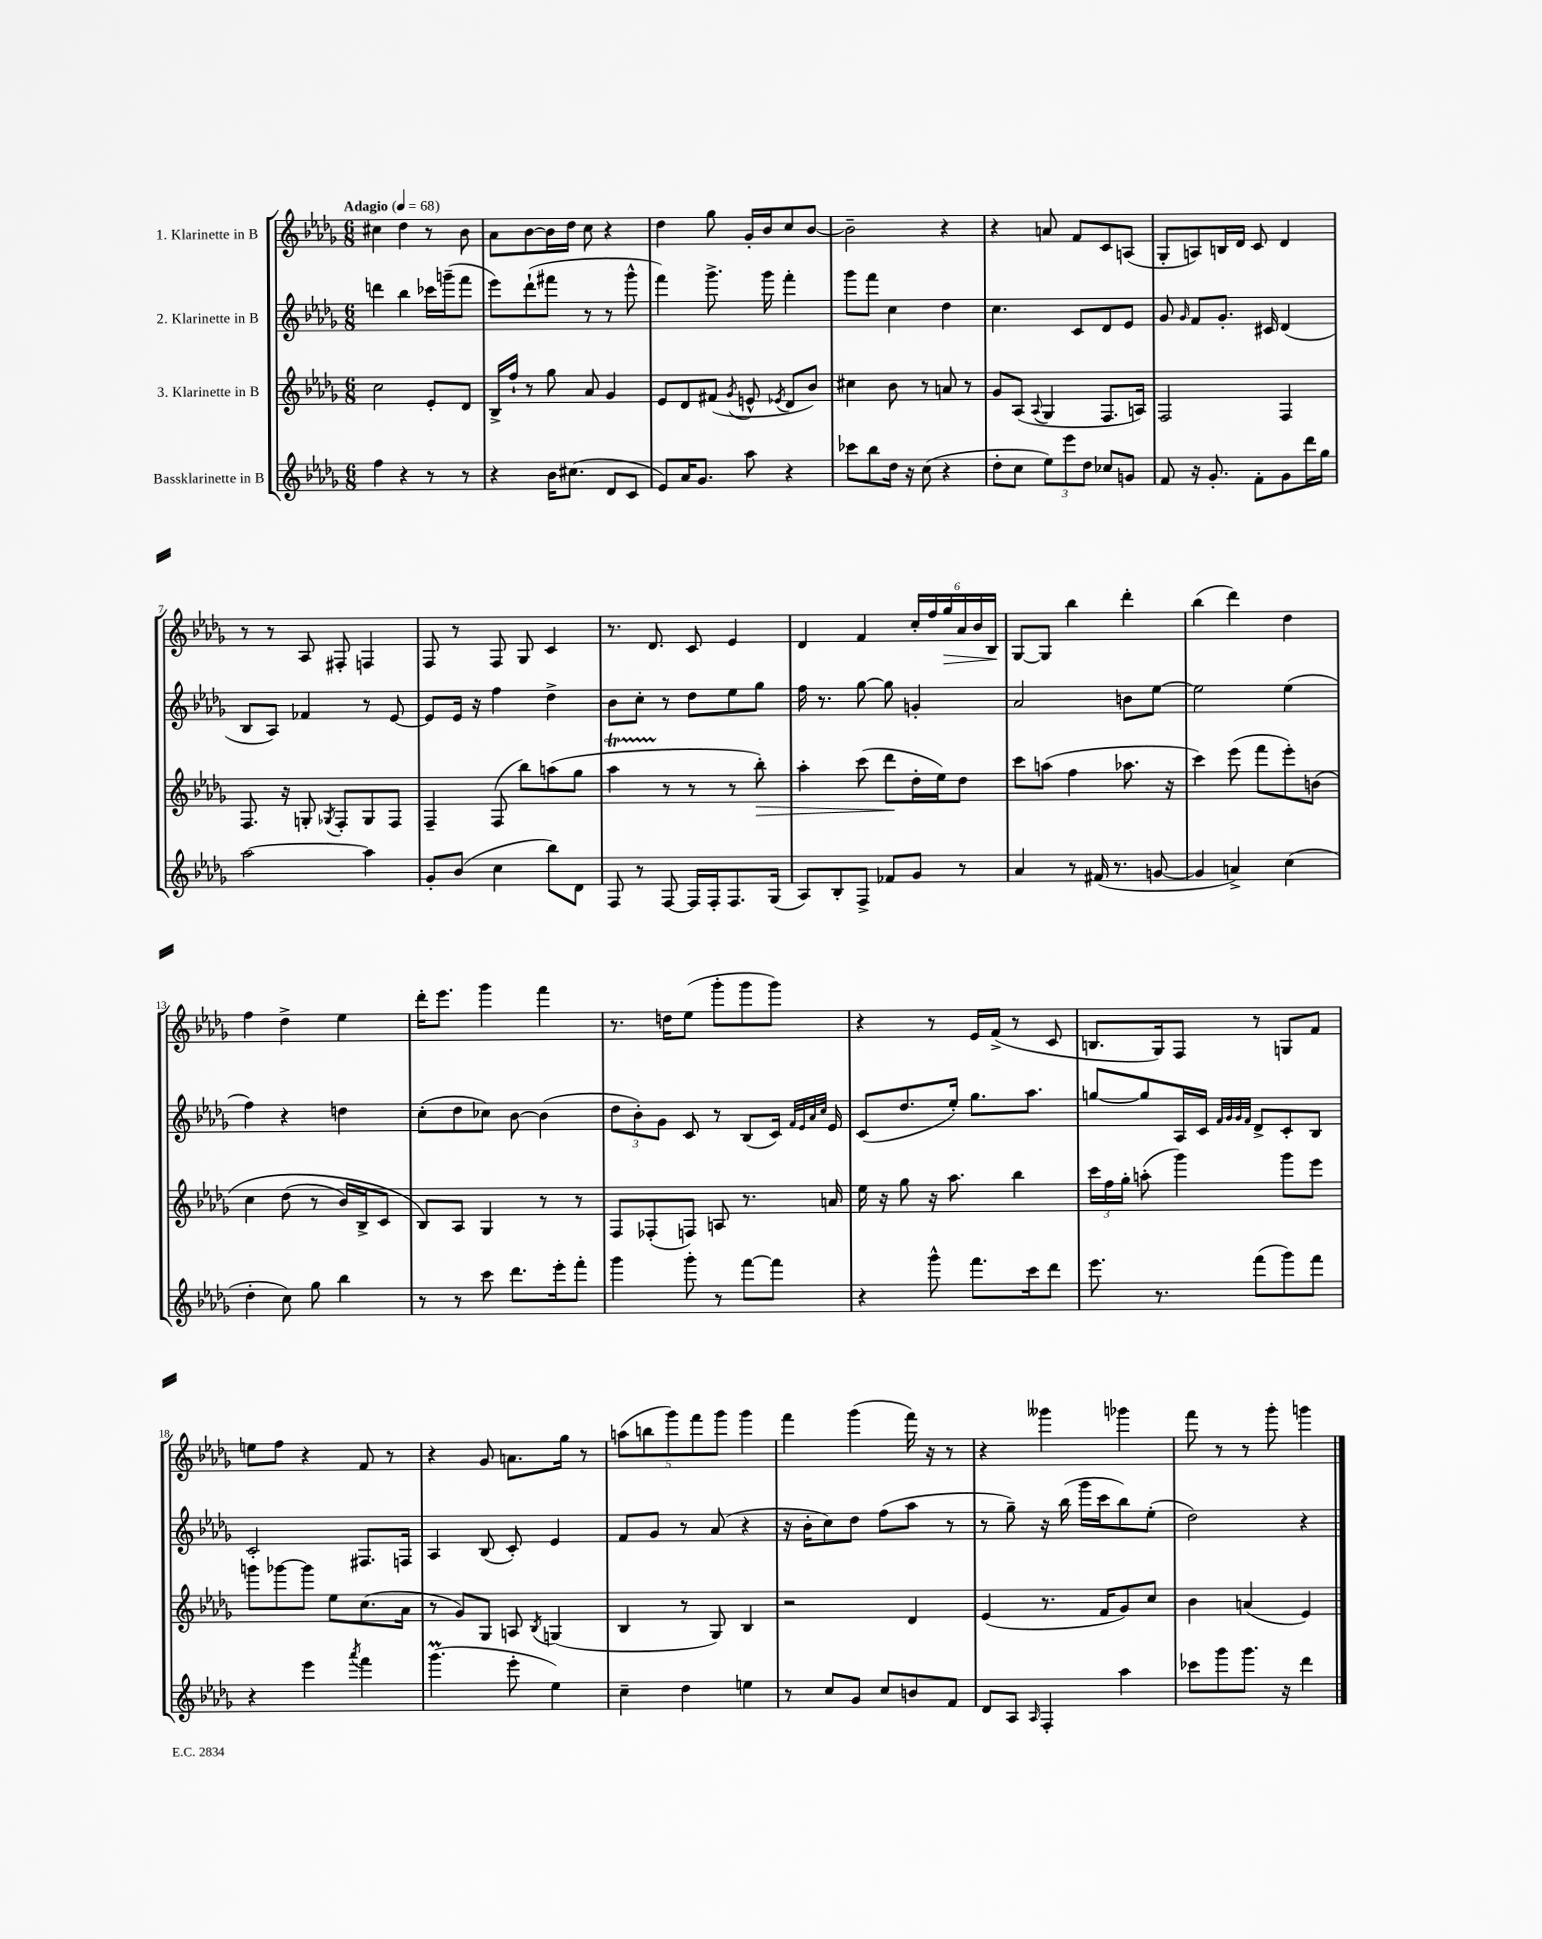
<<
\new StaffGroup <<
\new Staff = "s0" \with { instrumentName = "1. Klarinette in B" } {
    \clef treble \key des \major \numericTimeSignature \time 6/8 \tempo "Adagio" 4 = 68
    \autoBeamOff cis''4 des''4 r8 bes'8 |
    aes'8[ bes'8~ bes'16 des''16] c''8 r4 |
    des''4 ges''8 ges'16[-. bes'16 c''8 bes'8]~ |
    bes'2-- r4 |
    r4 a'8 f'8[ c'8 a8]( |
    ges8[-. a8) b16 des'16] c'8 des'4 |
    r8 r8 aes8 fis8-. f4 |
    f8 r8 f8 ges8 c'4 |
    r8. des'8. c'8 ees'4 |
    des'4 f'4 \tuplet 6/4 { c''16[-. f''16 ges''16\> aes'16 bes'16 bes16]\! } |
    ges8[~ ges8] bes''4 des'''4-. |
    bes''4( des'''4) des''4 |
    f''4 des''4-> ees''4 |
    des'''16[-. ees'''8.] ges'''4 f'''4 |
    r8. d''16[ ees''8]( ges'''8[-. ges'''8 ges'''8]) |
    r4 r8 ees'16[ f'16]->( r8 c'8 |
    b8.[ ges16) f8] r8 g8[ f'8] |
    e''8[ f''8] r4 f'8 r8 |
    r4 ges'8 a'8.[ ges''16] r8 |
    \tuplet 5/4 { a''8[( b''8 ges'''8) f'''8 ges'''8] } ges'''4 |
    f'''4 ges'''4( f'''16) r16 r8 |
    r4 geses'''4 ges'''4 |
    f'''8 r8 r8 ges'''8-. g'''4 \bar "|." |
}
\new Staff = "s1" \with { instrumentName = "2. Klarinette in B" } {
    \clef treble \key des \major \numericTimeSignature \time 6/8
    \autoBeamOff d'''4 bes''4 ces'''16[ g'''16--( f'''8] |
    ees'''8[) des'''8-!( fis'''8] r8 r8 ges'''8-^ |
    f'''4) ges'''8.-> ges'''16 f'''4-. |
    ges'''8[ f'''8] c''4 des''4 |
    c''4. c'8[ des'8 ees'8] |
    ges'8 \grace { ges'16 } f'8[ ges'8.]-. cis'16 des'4( |
    bes8[ aes8]) fes'4 r8 ees'8~ |
    ees'8[ ees'16] r16 f''4 des''4-> |
    bes'8[ c''8]-. r8 des''8[ ees''8 ges''8] |
    f''16 r8. ges''8~ ges''8 g'4-. |
    aes'2 b'8[ ees''8]~ |
    ees''2 ees''4( |
    f''4) r4 d''4 |
    c''8[-.( des''8 ces''8]) bes'8~ bes'4( |
    \tuplet 3/2 { des''8[ bes'8-.) ges'8] } c'8 r8 bes8[( c'16]) \grace { f'32[ ees'32 aes'32 c''32] } ees'16 |
    c'8[( des''8. ees''16]-.) ges''8.[ aes''8.] |
    g''8[~ g''8 aes16 c'16] \grace { f'32[ ges'32 ges'32 f'32] } des'8[-> c'8-. bes8] |
    c'2-. fis8.[ f16] |
    aes4 bes8( c'8-.) ees'4 |
    f'8[ ges'8] r8 aes'8( r4 |
    r16 bes'16[-. c''8) des''8] f''8[( aes''8] r8 |
    r8 ges''8--) r16 bes''16( ges'''16[ c'''16 bes''8) ees''8]-.( |
    des''2) r4 \bar "|." |
}
\new Staff = "s2" \with { instrumentName = "3. Klarinette in B" } {
    \clef treble \key des \major \numericTimeSignature \time 6/8
    \autoBeamOff c''2 ees'8[-. des'8] |
    bes16[-> f''16]-! r8 ges''8 aes'8 ges'4 |
    ees'8[ des'8 fis'8]( \acciaccatura { ges'8 } e'8-^ \acciaccatura { ees'8 } des'8[ bes'8]) |
    cis''4 bes'8 r8 a'8 r8 |
    ges'8[ aes8]( \appoggiatura { aes8 } ges4 f8.[ a16]) |
    f2 f4 |
    f8. r16 g8-. \acciaccatura { ges8 } f8[-. ges8 f8] |
    f4-- f8( bes''8[) a''8( ges''8] |
    aes''4\startTrillSpan r8\stopTrillSpan r8 r8 bes''8-.\>) |
    aes''4-. c'''8( des'''8[\! des''16-. ees''16) des''8] |
    c'''8[ a''8]( f''4 aes''8. r16 |
    c'''4) ees'''8( f'''8[ ees'''8-.) b'8]\( |
    c''4 des''8( r8 bes'16[) bes16-> c'8] |
    bes8[\) aes8] ges4 r8 r8 |
    f8[ fes8-.( f8]) a8 r8. a'16 |
    ees''16 r16 ges''8 r16 aes''8. bes''4 |
    \tuplet 3/2 { c'''16[ f''16 ges''16]-. } a''8-.( ges'''4) ges'''8[ ees'''8] |
    g'''8[ ges'''8~ ges'''8] ees''8[ c''8.( aes'16] |
    r8 ges'8[) ges8] a8 \acciaccatura { bes8 } g4( |
    bes4 r8 ges8) bes4 |
    r2 des'4 |
    ees'4( r8. f'16[ ges'8) c''8] |
    bes'4 a'4( ees'4) \bar "|." |
}
\new Staff = "s3" \with { instrumentName = "Bassklarinette in B" } {
    \clef treble \key des \major \numericTimeSignature \time 6/8
    \autoBeamOff f''4 r4 r8 r8 |
    r4 bes'16[ cis''8.]( des'8[ c'8] |
    ees'8[) aes'16 ges'8.] aes''8 r4 |
    ces'''8[ bes''8 des''16] r16 c''8( r4 |
    des''8[-. c''8] \tuplet 3/2 { ees''8[) ees'''8 des''8] } ces''8[ g'8] |
    f'8 r16 ges'8.-. f'8[-. ges'8 des'''16 ges''16] |
    aes''2~ aes''4 |
    ges'8[-. bes'8]( c''4 bes''8[) des'8] |
    f8 r8 f8~ f16[ f16-. f8. ges16]( |
    aes8[) bes8-. f8]-> fes'8[ ges'8] r8 |
    aes'4 r8 fis'16( r8. g'8~ |
    g'4 a'4->) c''4( |
    des''4-. c''8) ges''8 bes''4 |
    r8 r8 c'''8 des'''8.[ ees'''16-. f'''8]-. |
    ges'''4 ges'''8-. r8 f'''8[~ f'''8] |
    r4 ges'''8-^ f'''8.[ c'''16 des'''8] |
    ees'''8. r8. f'''8[( ges'''8) f'''8] |
    r4 ees'''4 \acciaccatura { aes'''8 } f'''4 |
    ges'''4.\prall( ees'''8-. ees''4) |
    c''4-- des''4 e''4 |
    r8 c''8[ ges'8] c''8[ b'8 f'8] |
    des'8[ aes8] \grace { aes16 } f4-. aes''4 |
    ces'''8[ ges'''8 ges'''8.] r16 des'''4 \bar "|." |
}
>>
>>
